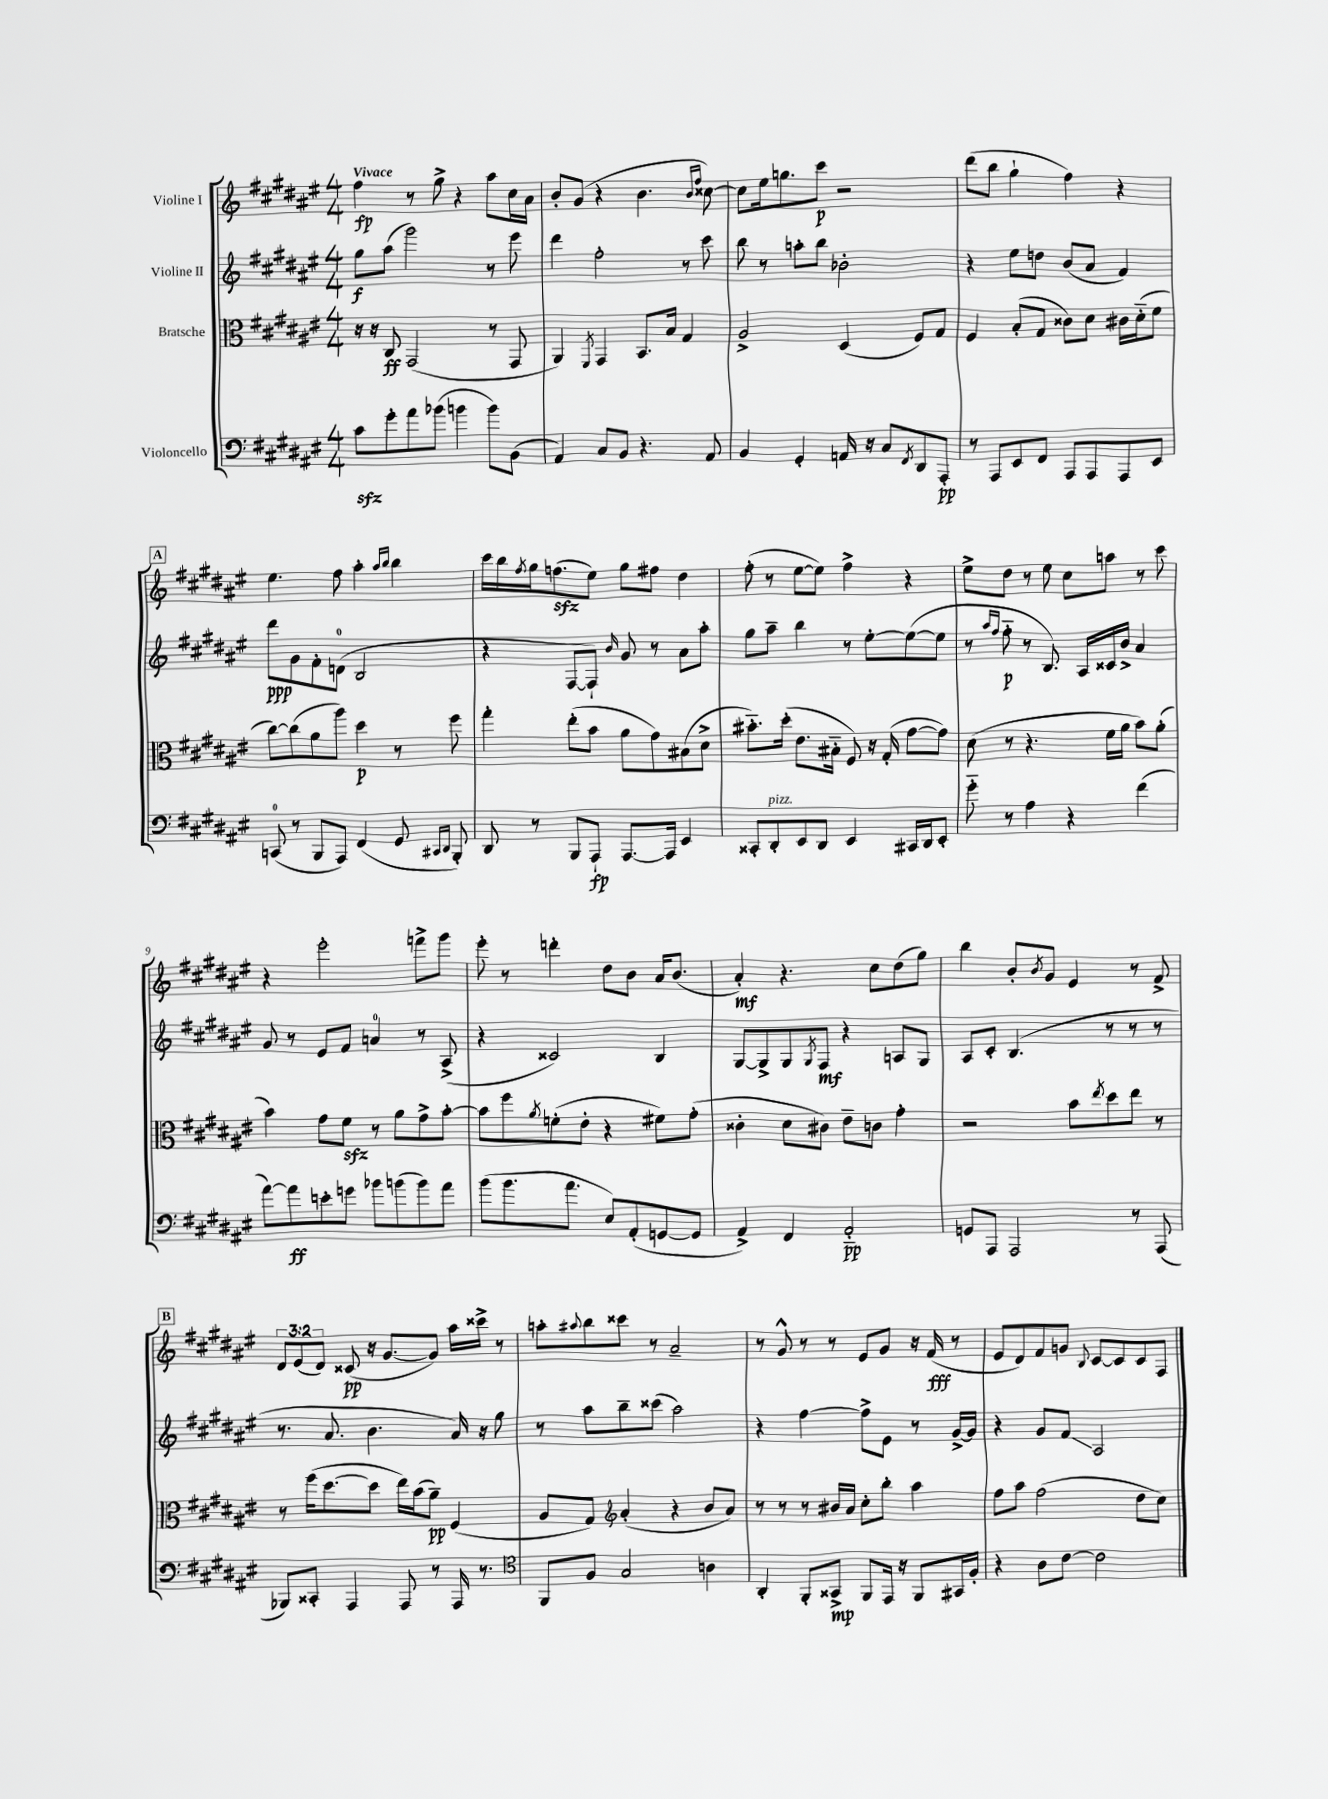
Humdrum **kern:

**kern	**kern	**kern	**kern
*staff4	*staff3	*staff2	*staff1
*clefF4	*clefC3	*clefG2	*clefG2
*k[f#c#g#d#a#e#]	*k[f#c#g#d#a#e#]	*k[f#c#g#d#a#e#]	*k[f#c#g#d#a#e#]
*M4/4	*M4/4	*M4/4	*M4/4
8c#	16r	8gg#	4ff#
.	16r	.	.
8g#'	8C#	(8aa#	.
8a#	(2GG#	2ggg#)	8r
(8b-	.	.	8gg#^
4b	.	.	4r
8b)	8r	8r	8aa#
(8BB	8GG#	8eee#	16cc#
.	.	.	16a#
=	=	=	=
4AA#)	4AA#)	4ddd#	8b'
.	.	.	(8g#
.	8qFF#	.	.
8C#	4GG#	2ff#'	4r
8BB	.	.	.
4.r	8.BB	.	4.b
.	16B	.	.
.	4G#	8r	.
.	.	.	16qqb
.	.	.	16qqff#
8AA#	.	8ccc#	[8cc##)
=	=	=	=
4BB	2A#^	8bb	8cc##]
.	.	8r	16ee#
.	.	.	8.gg
4GG#'	.	8aa'	.
.	.	8bb	8ccc#
16AA	(4D#	2b-'	2r
16r	.	.	.
8C#	.	.	.
8qFF#	.	.	.
8DD#	8F#)	.	.
8AAA#'	8G#	.	.
=	=	=	=
8r	4F#	4r	(8ddd#
8AAA#	.	.	8bb
8EE#	(8B'	8ee#	4gg#`
8FF#	8G#	8dd	.
8AAA#	8c##)	(8b	4ff#)
8AAA#	8d#	8a#	.
8AAA#	16c#	4f#)	4r
.	(16d#'~	.	.
8EE#	8f#	.	.
=	=	=	=
(8CC	[8cc#)	8ddd#	4.ee#
8r	(8cc#]	8g#	.
8BBB	8a#	8f#'	.
8AAA#)	8aa#)	(8d	8ff#
(4FF#	4dd#	2B	4aa#'
.	.	.	16qqaa#
.	.	.	16qqbb
8GG#	8r	.	4bb
16qqCC#	.	.	.
16qqDD#	.	.	.
8BBB')	8ff#	.	.
=	=	=	=
8DD#	4gg#'	4r	16ccc#
.	.	.	16bb
.	.	.	8qff#
8r	.	.	16gg#
.	.	.	(8.ff
8BBB	(8ee#'	[8F#	.
8AAA#`	8b	8F#`])	8ee#)
.	.	16qqb	.
[8.AAA#	8a#	8g#	8gg#
.	8g#)	8r	8ff#
16AAA#]	.	.	.
4EE#	(8B#	8a#	4dd#
.	8d#^	8aa#'	.
=	=	=	=
8CC##'	8.b#'~)	8gg#	(8ff#'
8DD#'	.	8aa#~	8r
.	(16dd#'	.	.
8EE#	8.e#	4bb	[8ee#
8DD#	.	.	8ee#])
.	16B#'~	.	.
4EE#	8F#)	8r	4ff#^
.	16r	[8ee#'	.
.	(16G#'	.	.
16CC#	[8g#	(8ee#_	4r
16DD#	.	.	.
8EE#'	8g#])	8ee#]	.
=	=	=	=
8g#'~	(8d#	8r	8ee#^
.	.	16qqaa#	.
.	.	16qqff#	.
8r	8r	8ff#'~	8dd#
4A#	4.r	8r	8r
.	.	8.B)	8ee#
4r	.	.	8cc#
.	.	16A#	.
.	16f#	16c##	8aa
.	16a#	16b^	.
(4f#	8b)	4a#	8r
.	(8a#'	.	8ccc#
=	=	=	=
[8a#)	4b)	8g#	4r
8a#]	.	8r	.
8e'	8g#	8e#	2eee#'
8g	8f#	8f#	.
8b-	8r	4a	.
(8b	8a#	.	.
8b)	8g#^	8r	8fff^
8a#	[8b'	(8A#^	8ggg#
=	=	=	=
(8b	8b]	4r	8eee#'
8.b	8ff#	.	8r
.	8qa#	.	.
.	(8f'	2c##)	4ddd'
8.a#	.	.	.
.	8e#'	.	.
8E#)	4r	.	8dd#
(8AA#'	.	.	8b
[8GG	8f#)	4B	16a#
.	.	.	(8.b
8GG]	(8g#'	.	.
=	=	=	=
4AA#^)	4c##'	[8G#	4a#')
.	.	8G#^]	.
4FF#	8d#	8G#	4.r
.	.	8qG#	.
.	8c#)	8F#	.
2AA#'~	8e#~	4r	.
.	8c	.	8cc#
.	4g#'	8A	(8dd#
.	.	8G#	8gg#)
=	=	=	=
8GG	2r	8A#	4bb
8AAA#	.	8c#'	.
2AAA#	.	(4.B	8b'
.	.	.	8qb
.	.	.	8g#
.	8b	.	4e#
.	8qee#	.	.
.	8dd#	8r	.
8r	8ee#	8r	8r
(8AAA#	8r	8r	8f#^
=	=	=	=
8BBB-)	8r	8.r	12d#
.	.	.	(12e#
8CC##'	(16ff#	.	.
.	.	.	12d#)
.	[8.dd#	8.a#	.
4AAA#	.	.	(8c##
.	8dd#]	4.b	16r
.	.	.	[8.g#
8AAA#	16ee#)	.	.
.	(16b	.	.
8r	8a#~)	.	8g#])
16AAA#	(4F#	16a#)	16aa#
8.r	.	16r	16ccc##^
.	.	8gg#	8r
=	=	=	=
*clefC4	*	*	*
8FF#	8A#	8r	8aa'
.	.	.	8qqaa#
8F#	8G#)	8aa#	8bb
*	*clefG2	*	*
2G#	(4a#'	8bb~	8ccc##
.	.	(8ccc##	8r
.	4r	2aa#)	2a#~
4A	8b	.	.
.	8a#)	.	.
=	=	=	=
4AA#'	8r	4r	8r
.	8r	.	8g#^^
8FF#'	8r	[4ff#	8r
8GG##^	16b#	.	8r
.	16a#	.	.
8FF#	8cc#'	8ff#^]	8e#
16EE#	8bb'	8e#	8g#
16r	.	.	.
8FF#	4aa#	8r	16r
.	.	.	(16f#
16GG#	.	[16g#^	8r
16F#'	.	16g#]	.
=	=	=	=
4r	8ff#	4r	8e#
.	8aa#	.	8d#)
8A#	(2ff#	8g#	8f#
[8c#	.	8f#	8g
.	.	.	8qqB
2c#]	.	2A#	[8c#
.	.	.	8c#]
.	8dd#	.	8c#
.	8cc#)	.	8F#
==	==	==	==
*-	*-	*-	*-
